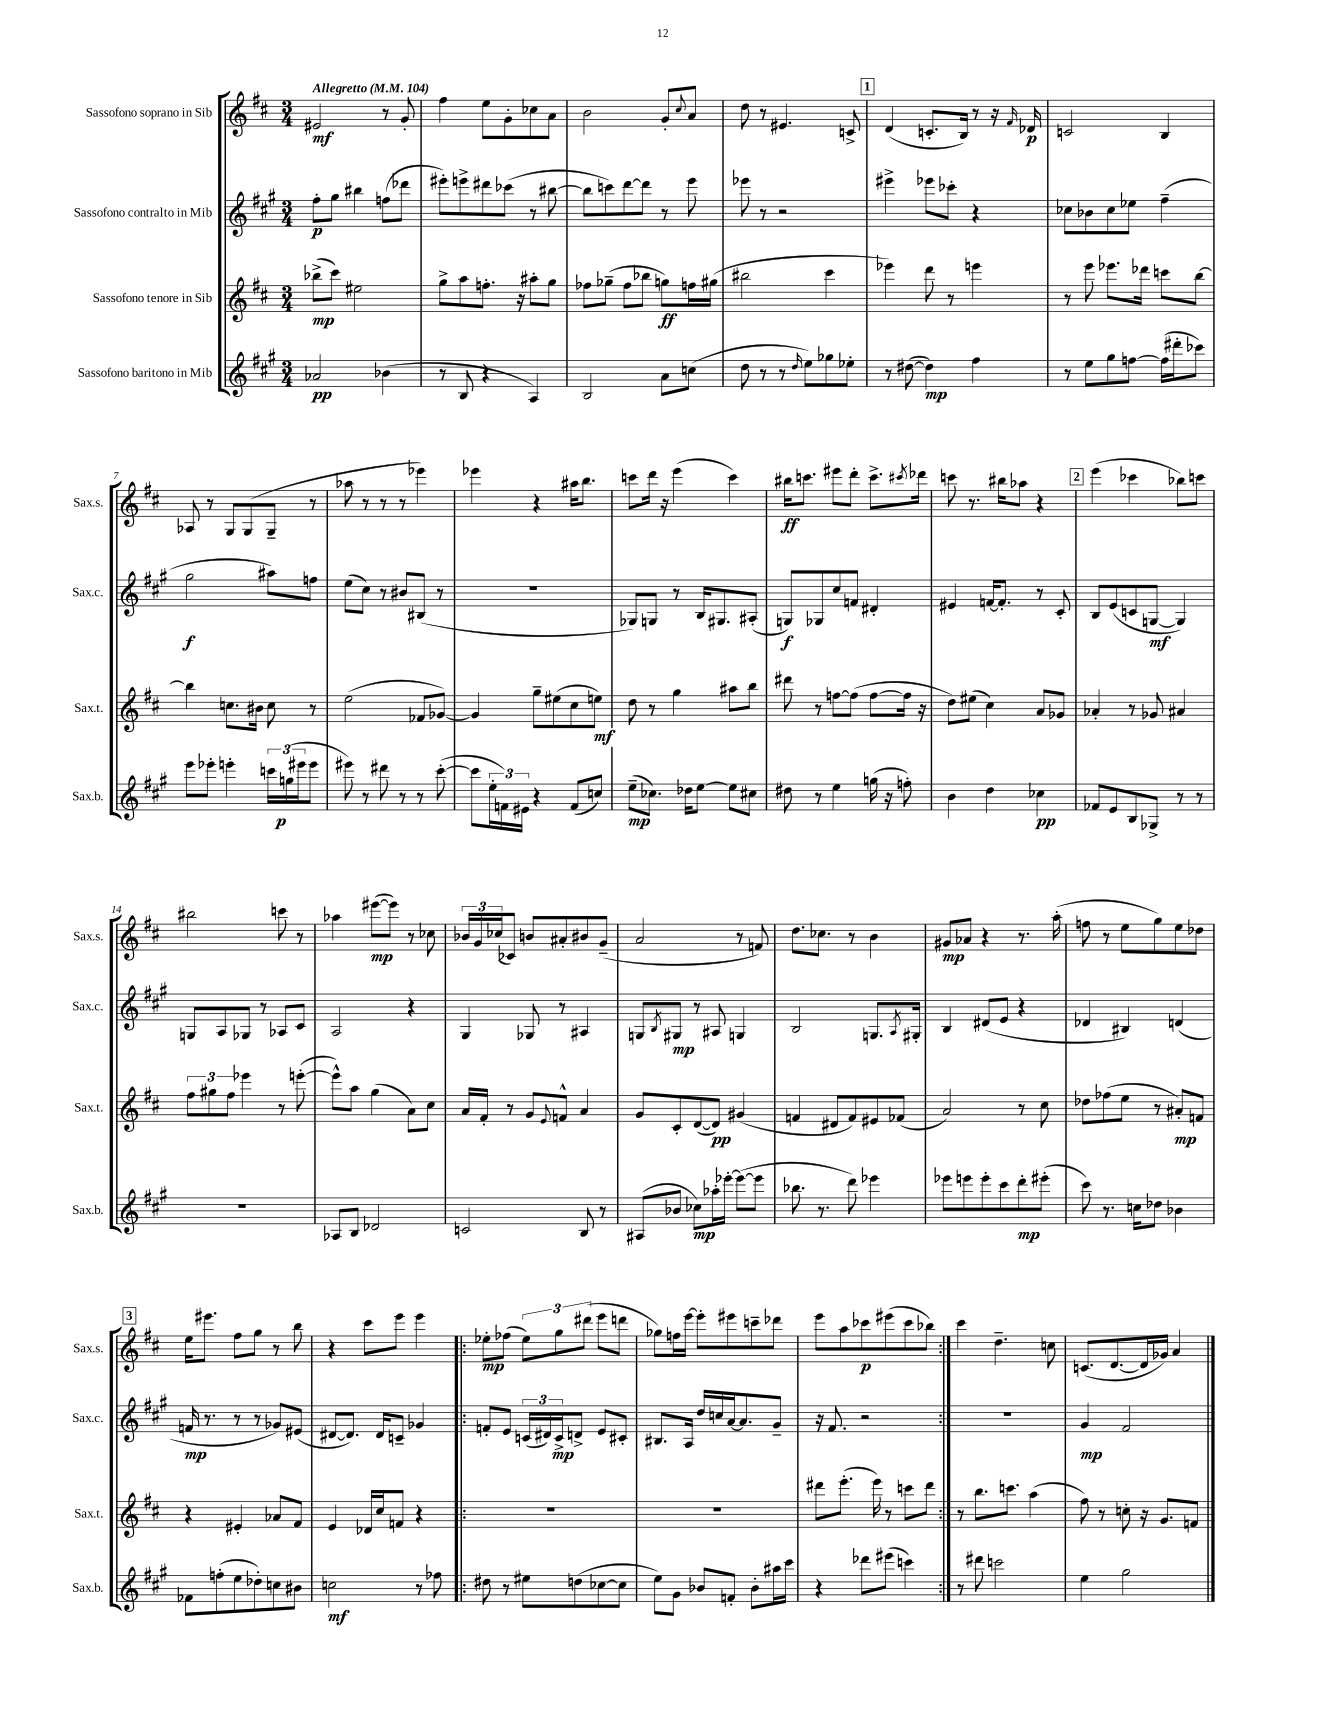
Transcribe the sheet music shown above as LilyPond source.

<<
\new StaffGroup <<
\new Staff = "s0" \with { instrumentName = "Sassofono soprano in Sib" shortInstrumentName = "Sax.s." } {
    \clef treble \key d \major \numericTimeSignature \time 3/4 \tempo "Allegretto" 4 = 104
    eis'2\mf r8 g'8-. |
    fis''4 e''8 g'8-. ces''8 a'8 |
    b'2 g'8-. \appoggiatura { cis''8 } a'8 |
    d''8 r8 eis'4. c'8-> |
    \mark \markup { \box "1" } d'4( c'8.-. b16) r8 r16 \grace { fis'16 } des'16\p |
    c'2 b4 |
    aes8 r8 g8 g8( g8-- r8 |
    aes''8 r8 r8 r8 ees'''4) |
    ees'''4 r4 ais''16 b''8. |
    c'''8 d'''16 r16 e'''4( c'''4) |
    bis''16\ff c'''8. eis'''8 d'''8-. c'''8.-> \acciaccatura { cis'''8 } des'''16 |
    c'''8 r8. bis''16 aes''8 r4 |
    \mark \markup { \box "2" } e'''4( ces'''4 bes''8) c'''8 |
    bis''2 c'''8 r8 |
    aes''4 eis'''8~\mp( eis'''8) r8 ces''8 |
    \tuplet 3/2 { bes'16 g'16 ces''16( } ces'8) b'8 ais'8-. bis'8 g'8--( |
    a'2 r8 f'8) |
    d''8. ces''8. r8 b'4 |
    gis'8\mp aes'8 r4 r8. a''16-.( |
    f''8 r8 e''8 g''8) e''8 des''8 |
    \mark \markup { \box "3" } e''16 eis'''8. fis''8 g''8 r8 b''8 |
    r4 cis'''8 e'''8 e'''4 |
    \repeat volta 2 { ees''8-.\mp fes''8( \tuplet 3/2 { ees''8) g''8 dis'''8( } e'''8 d'''8 |
    ges''8) f''16 e'''16~ e'''8-. eis'''8 c'''8-- des'''8 |
    e'''8 a''8 ces'''8\p eis'''8( ces'''8 bes''8) | }
    cis'''4 d''4.-- c''8 |
    c'8.( d'8.~ d'16 ges'16) a'4 \bar "|." |
}
\new Staff = "s1" \with { instrumentName = "Sassofono contralto in Mib" shortInstrumentName = "Sax.c." } {
    \clef treble \key a \major \numericTimeSignature \time 3/4
    fis''8-.\p gis''8 bis''4 f''8( des'''8 |
    eis'''8-.) e'''8-> dis'''8 ces'''8( r8 bis''8~ |
    bis''8 c'''8) d'''8~ d'''8 r8 e'''8 |
    ees'''8 r8 r2 |
    \mark \markup { \box "1" } eis'''4-> ees'''8 ces'''8-. r4 |
    ces''8 bes'8 ces''8 ees''8 fis''4--( |
    gis''2\f ais''8) f''8 |
    e''8( cis''8) r8 bis'8 bis8( r8 |
    R2. |
    ges8) g8 r8 b16 gis8. ais8-.( |
    g8\f) ges8 cis''8 f'8 dis'4-. |
    eis'4 f'16~ f'8.-. r8 cis'8-. |
    \mark \markup { \box "2" } b8 e'8( c'8 g8~\mf g4) |
    g8 a8 ges8 r8 aes8 cis'8 |
    a2 r4 |
    gis4 ges8 r8 ais4 |
    g8 \acciaccatura { b8 } gis8\mp r8 ais8 g4 |
    b2 g8. \acciaccatura { a8 } gis16-. |
    b4 dis'8( e'8 r4 |
    des'4 bis4) d'4( |
    \mark \markup { \box "3" } f'16\mp r8. r8 r8 ges'8) eis'8( |
    dis'8~ dis'8.) dis'16 c'8-- ges'4 |
    \repeat volta 2 { f'8-. e'8 \tuplet 3/2 { c'16( dis'16) c'16->\mp } d'8-> e'8 cis'8-. |
    bis8. a16 d''16 c''16 a'16~ a'8. gis'8-- |
    r16 fis'8. r2 | }
    R2. |
    gis'4\mp fis'2 \bar "|." |
}
\new Staff = "s2" \with { instrumentName = "Sassofono tenore in Sib" shortInstrumentName = "Sax.t." } {
    \clef treble \key d \major \numericTimeSignature \time 3/4
    bes''8->\mp( cis'''8) eis''2 |
    g''8-> a''8 f''8.-. r16 ais''8-. g''8 |
    fes''8 ges''8--( fes''8 bes''8 g''8\ff) f''16 gis''16( |
    bis''2 cis'''4 |
    \mark \markup { \box "1" } ees'''4) d'''8 r8 e'''4 |
    r8 e'''8 ees'''8. des'''16 c'''8 b''8~ |
    b''4 c''8. bis'16 c''8 r8 |
    e''2( fes'8 ges'8~) |
    ges'4 g''8-- eis''8( cis''8 e''8\mf) |
    d''8 r8 g''4 ais''8 b''8 |
    dis'''8 r8 f''8~ f''8( f''8~ f''16 r16 |
    d''8) eis''8( cis''4) a'8 ges'8 |
    \mark \markup { \box "2" } aes'4-. r8 ges'8 ais'4 |
    \tuplet 3/2 { fis''8 gis''8 fis''8 } ees'''4 r8 e'''8~-.( |
    e'''8-^) a''8 g''4( a'8) cis''8 |
    a'16 fis'16-. r8 g'8 \appoggiatura { e'8 } f'8-^ a'4 |
    g'8 cis'8-. d'8~( d'8\pp) gis'4( |
    f'4 dis'8 f'8) eis'8 fes'8( |
    a'2) r8 cis''8 |
    des''8 fes''8( e''8 r8 ais'8-.\mp) f'8 |
    \mark \markup { \box "3" } r4 eis'4-. aes'8 fis'8 |
    e'4 des'16 cis''16 f'8 r4 |
    \repeat volta 2 { R2. |
    R2. |
    dis'''8 e'''8.-.( e'''16) r8 c'''8 dis'''8 | }
    r8 b''8. c'''8. a''4( |
    fis''8) r8 c''8-. r16 g'8. f'8 \bar "|." |
}
\new Staff = "s3" \with { instrumentName = "Sassofono baritono in Mib" shortInstrumentName = "Sax.b." } {
    \clef treble \key a \major \numericTimeSignature \time 3/4
    aes'2\pp bes'4( |
    r8 b8 r4 a4) |
    b2 a'8 c''8( |
    d''8 r8 r8 \grace { d''16 } e''8) ges''8 ees''8-. |
    \mark \markup { \box "1" } r8 dis''8~( dis''4\mp) fis''4 |
    r8 e''8 gis''8 f''8~ f''16( dis'''16-. ces'''8) |
    e'''8 ees'''8-. e'''4-. \tuplet 3/2 { c'''16 g''16\p( eis'''16 } eis'''8 |
    eis'''8) r8 dis'''8 r8 r8 cis'''8~-.( |
    cis'''8 \tuplet 3/2 { e''16-. f'16) eis'16 } r4 f'8( c''8) |
    e''8--\mp( ces''8.) des''16 e''8~ e''8 cis''8 |
    dis''8 r8 e''4 g''16( r16 f''8-.) |
    b'4 d''4 ces''4\pp |
    \mark \markup { \box "2" } fes'8 e'8 b8 ges8-> r8 r8 |
    R2. |
    aes8 b8 des'2 |
    c'2 b8 r8 |
    ais8( bes'8 ces''8\mp) aes''16-. ees'''16~-. ees'''8~( ees'''8 |
    bes''8. r8. d'''8) ees'''4 |
    ees'''8 e'''8 e'''8-. cis'''8 d'''8-.\mp eis'''8-.( |
    cis'''8) r8. c''16 des''8 bes'4 |
    \mark \markup { \box "3" } fes'8 f''8-.( e''8 des''8-.) c''8 bis'8 |
    c''2\mf r8 fes''8 |
    \repeat volta 2 { dis''8 r8 eis''8 d''8( ces''8~ ces''8 |
    e''8) gis'8 bes'8 f'8-. bes'8-. ais''16 cis'''16 |
    r4 des'''8 eis'''8( c'''4) | }
    r8 dis'''8 c'''2 |
    e''4 gis''2 \bar "|." |
}
>>
>>
